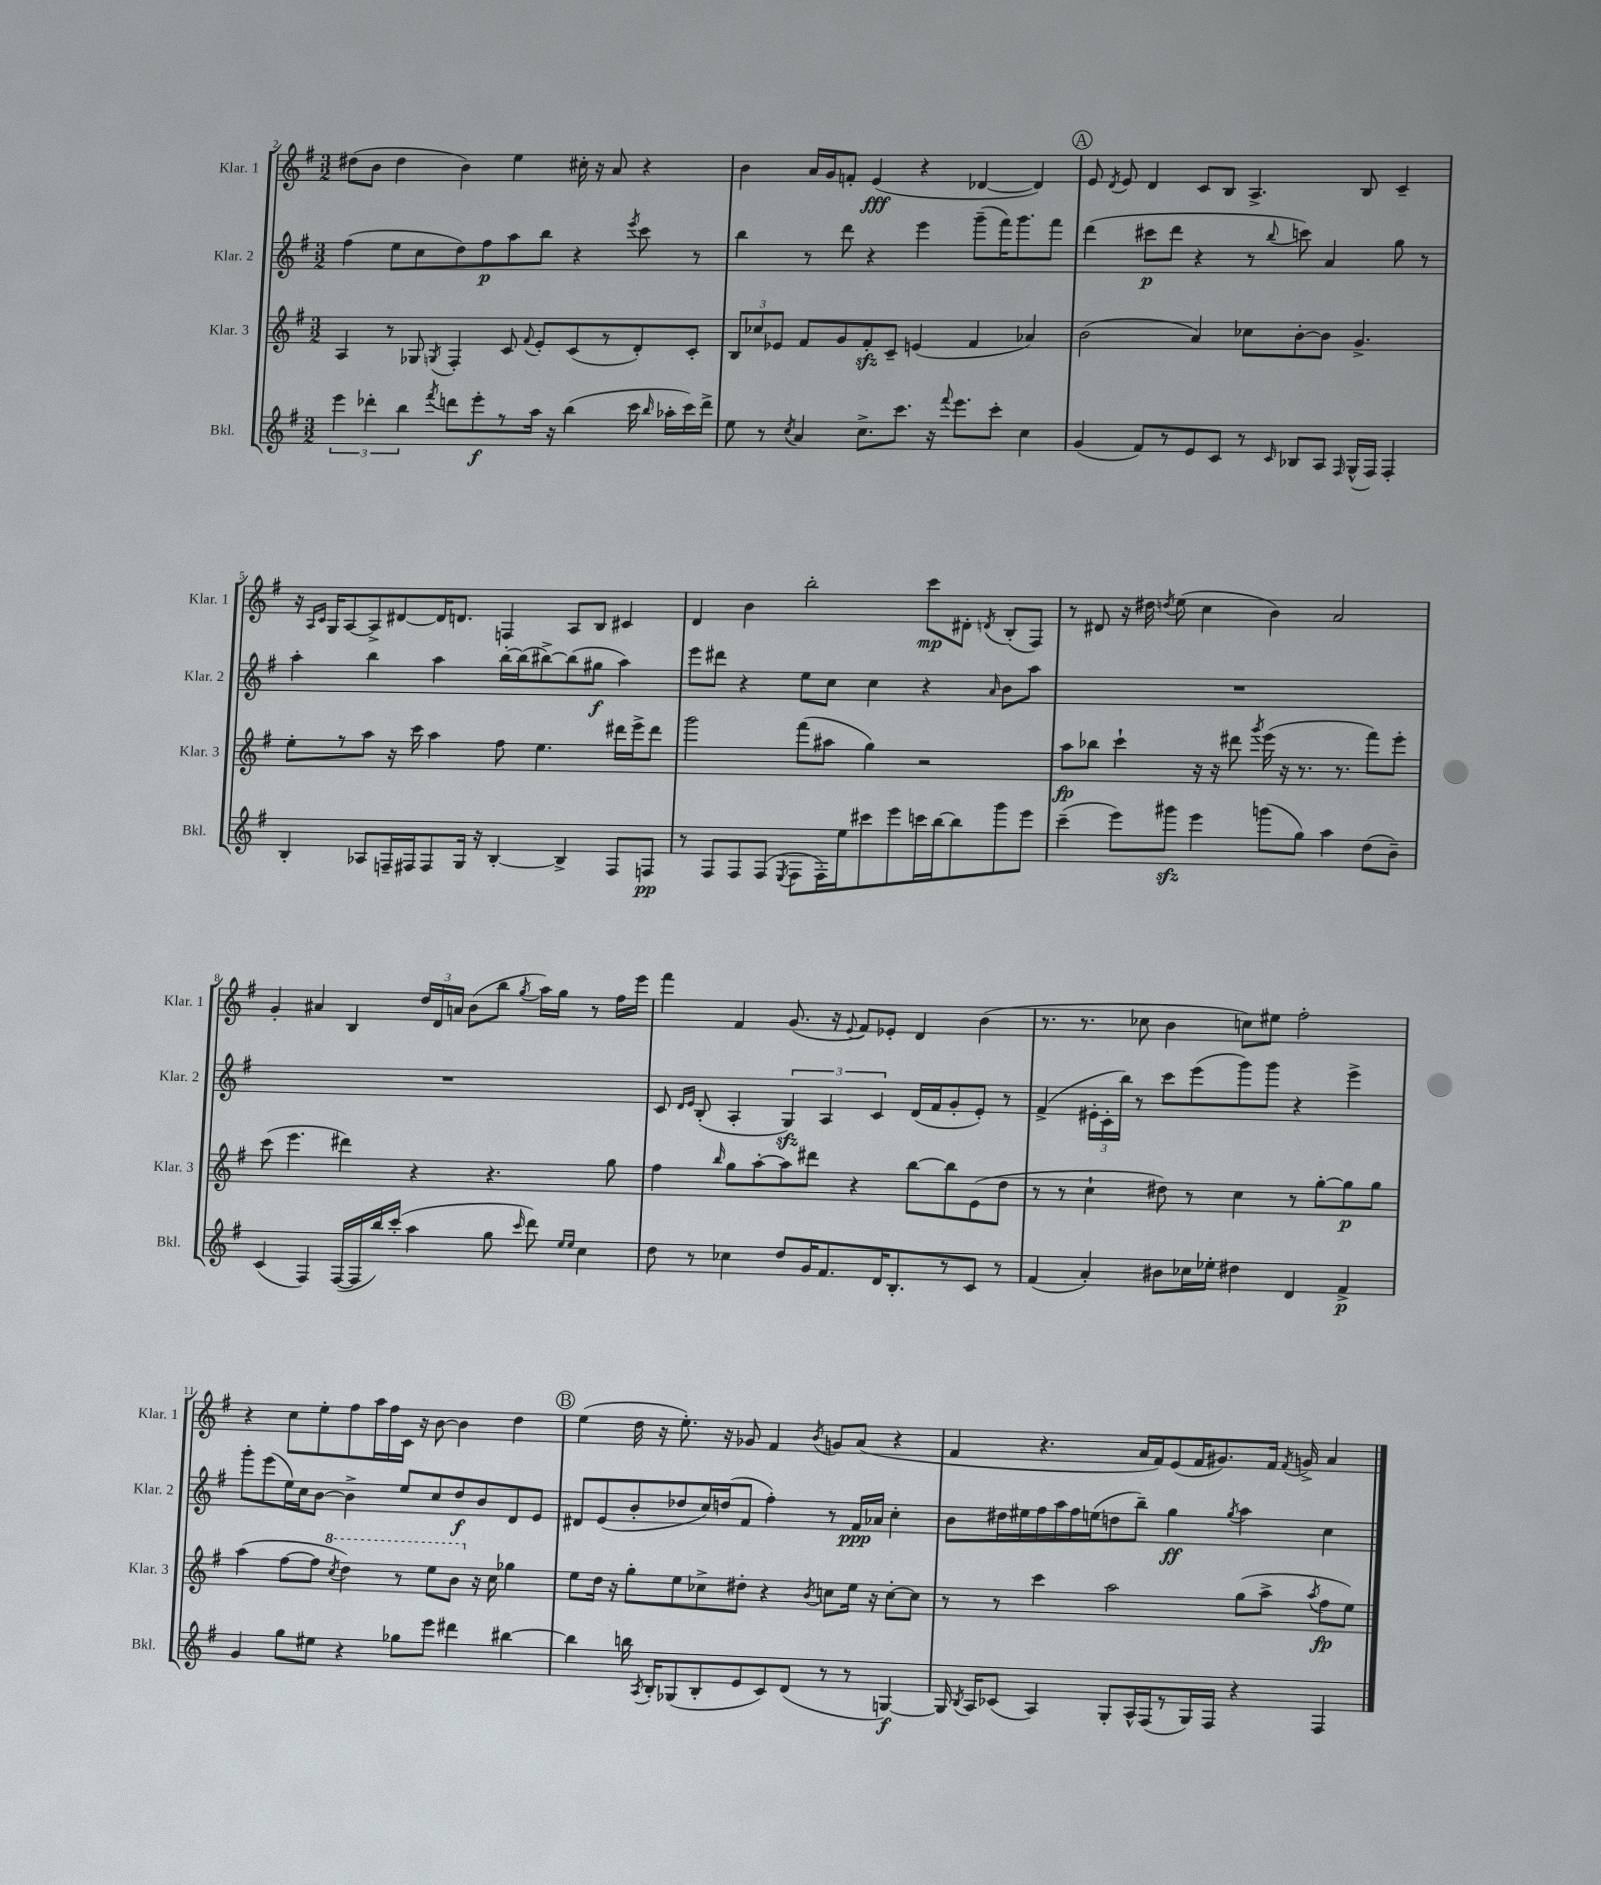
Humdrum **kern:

**kern	**kern	**kern	**kern
*staff4	*staff3	*staff2	*staff1
*clefG2	*clefG2	*clefG2	*clefG2
*k[f#]	*k[f#]	*k[f#]	*k[f#]
*M3/2	*M3/2	*M3/2	*M3/2
6eee	4A	(4ff#	(8dd#
.	.	.	8b
6ddd-'	.	.	.
.	8r	8ee	4dd#
6bb	.	.	.
.	8G-	8cc	.
8qfff#	8qG	.	.
8ddd	4F#'	8dd)	4b)
8eee'	.	8ff#	.
8r	8c	8aa	4ee
.	8qqf#	.	.
16aa	8e'	8bb	.
16r	.	.	.
(4bb	(8c	4r	16cc#'
.	.	.	16r
.	8r	.	8a
.	.	8qeee	.
16ccc	8d')	8ccc	4r
16qqbb	.	.	.
16aa-'	.	.	.
16ccc)	8c'	8r	.
16ddd^	.	.	.
=	=	=	=
8ee	12B	4bb	4b
.	12cc-	.	.
8r	.	.	.
.	12e-	.	.
8qcc	.	.	.
4a	8f#	8r	16a
.	.	.	16g
.	8g	8ddd	8f'
8.cc^	8f#'	4r	(4e
.	8c~	.	.
8.ccc	.	.	.
.	(4e	4eee	4r
16r	.	.	.
8qqfff#	.	.	.
8.eee	.	.	.
.	4f#	(8ggg~	[4d-
8ccc'	.	16fff#)	.
.	.	8.ggg	.
4cc	4a-)	.	4d-])
.	.	8fff#	.
=	=	=	=
(4g	(2b	(4ddd	8e
.	.	.	8qd
.	.	.	8e
8f#)	.	8ccc#	4d
8r	.	8ddd	.
8e	4a)	4r	8c
8c	.	.	8B
8r	8cc-	8r	4.A^
16qqc	.	8qqbb	.
8B-	[8b'	8ccc)	.
8A	8b]	4a	.
16qqF#	.	.	.
(16G^^	4.g^	.	8B
16F#)	.	.	.
4F#'	.	8gg	4c~
.	.	8r	.
=	=	=	=
4B'	8ee'	4aa'	16r
.	.	.	16qqA
.	.	.	16qqc
.	.	.	16G
.	8r	.	[8A
8A-	8aa	4bb	8A^]
16F~	16r	.	[8d#
16F#	16ccc	.	.
8F#	4aa	4aa	16d#]
.	.	.	8.d
16G	.	.	.
16r	.	.	.
[4B'	8ff#	[16bb'	4F
.	.	(16bb]	.
.	4.ee	[8bb#^)	.
4B^]	.	(8bb#]	8A
.	.	8gg#	8B
8F#	16ddd#	4aa)	4c#
.	16eee^	.	.
8F	8ddd#	.	.
=	=	=	=
8r	2ggg	8eee	4d
8F#	.	8ddd#	.
8F#	.	4r	4b
(8F#	.	.	.
8qE	.	.	.
8F#	(8fff#	8ee	2bb'
16F#')	8aa#	8cc	.
16ee	.	.	.
8ccc#	4gg)	4cc	.
8eee	.	.	.
16ccc	2r	4r	8ccc
[16bb	.	.	.
8bb]	.	.	8d#'
.	.	16qqa	8qd
8ggg	.	8b	(8B'
8eee	.	8aa	8F#)
=	=	=	=
(4ccc~	8aa	1.r	8r
.	8bb-	.	8d#
8eee)	4ccc`	.	16r
.	.	.	16dd#
.	.	.	8qdd
8ggg#	.	.	(8ee
4eee	16r	.	4cc
.	16r	.	.
.	8ddd#	.	.
.	8qggg	.	.
(8ggg	(16eee	.	4b)
.	16r	.	.
8gg)	8.r	.	.
4aa	.	.	2a
.	8.r	.	.
(8dd	8fff#)	.	.
8b~)	8eee'	.	.
=	=	=	=
(4c	(8ccc	1.r	4g'
.	4.eee	.	.
4F#)	.	.	4a#
([16F#	4ddd#)	.	4B
16F#]	.	.	.
16bb)	.	.	.
(16ccc'	.	.	.
4aa	4r	.	24dd
.	.	.	24d
.	.	.	24a
.	.	.	(8b
8gg	4.r	.	8bb
16qqccc	.	.	8qgg
8ddd)	.	.	16aa)
.	.	.	16gg
16qqee	.	.	.
16qqee	.	.	.
4cc	.	.	8r
.	8gg	.	16ff#
.	.	.	16eee
=	=	=	=
8dd	4ff#	8c	4fff#
.	.	16qqd	.
.	.	16qqe	.
8r	.	(8B'	.
.	16qqbb	.	.
4cc-	8gg	4A'	4f#
.	[8aa'	.	.
8dd	8aa]	6G)	(8.g
16g	8ddd#	.	.
.	.	6A	.
8.f#	.	.	16r
.	.	.	8qqe
.	4r	.	8f#)
.	.	6c	.
16d	.	.	8e-'
8.B'	.	.	.
.	[8bb	(16d	4d
.	.	16f#	.
8r	8bb]	8g'	.
8c	(8e	8e')	(4b
8r	8dd	8r	.
=	=	=	=
(4f#	8r	(4f#^	8.r
.	8r	.	.
.	.	.	8.r
4a')	4cc`	24e#'	.
.	.	24c'	.
.	.	24bb)	.
.	.	8r	8cc-
8b#	8dd#)	8ccc	4b
16cc-	8r	(8eee	.
16ee-'	.	.	.
4dd#	4cc	8ggg)	8cc)
.	.	8ggg	8ee#
4d	8r	4r	2ff#'
.	[8gg'	.	.
4f#^	8gg]	4eee^	.
.	8gg	.	.
=	=	=	=
4g	(4aa	8ggg'	4r
.	.	(8eee	.
8gg	[8ff#	16ee)	8cc
.	.	16cc	.
8ee#	8ff#]	[8b	8ee'
.	8qccc	.	.
4r	4ddd)	4b^]	8ff#
.	.	.	16aa
.	.	.	16ff#
8gg-	8r	8ee	16c
.	.	.	16r
8eee	8eee	8cc	[8b
4ddd#	8bb	8dd	4b]
.	16r	8b	.
.	16cc	.	.
[4bb#	4gg-	8d	4dd
.	.	8e	.
=	=	=	=
4bb#]	8ee	8d#	(4ee
.	16dd	(8e	.
.	16r	.	.
16bb	8gg'	8b'	16dd
8qA	.	.	.
16B'	.	.	16r
(8G-	8ee	8dd-	8.ee')
8B'	8cc-^	16cc)	.
.	.	(16dd	16r
8e	8dd#'	8f#	8g-
8c)	4r	4ff#')	4f#
(8d	.	.	.
.	8qb	.	8qb
8r	8cc	8r	8g
8r	16ee	16f#	(8a
.	16r	16a-	.
[4G)	[8cc'	4cc'	4r
.	8cc]	.	.
=	=	=	=
16G]	8r	8b	4f#
8qB	.	.	.
16A	.	.	.
(8c-	8r	16dd#	.
.	.	16ee#	.
4A)	4ccc	16ff#	4.r
.	.	16aa	.
.	.	16ff#	.
.	.	(16ee	.
8G'	2aa	8dd	.
16A^^	.	8bb~)	16a
(16F#	.	.	16f#)
8r	.	4gg	(8e
16G)	.	.	16f#
16F#	.	.	8.g#)
.	.	8qgg	.
4r	(8gg	4aa	.
.	8aa^	.	16f#
.	.	.	8qf#
.	.	.	16g^
.	8qaa	.	.
4F#	8ff#	4cc	4a
.	8ee)	.	.
==	==	==	==
*-	*-	*-	*-
